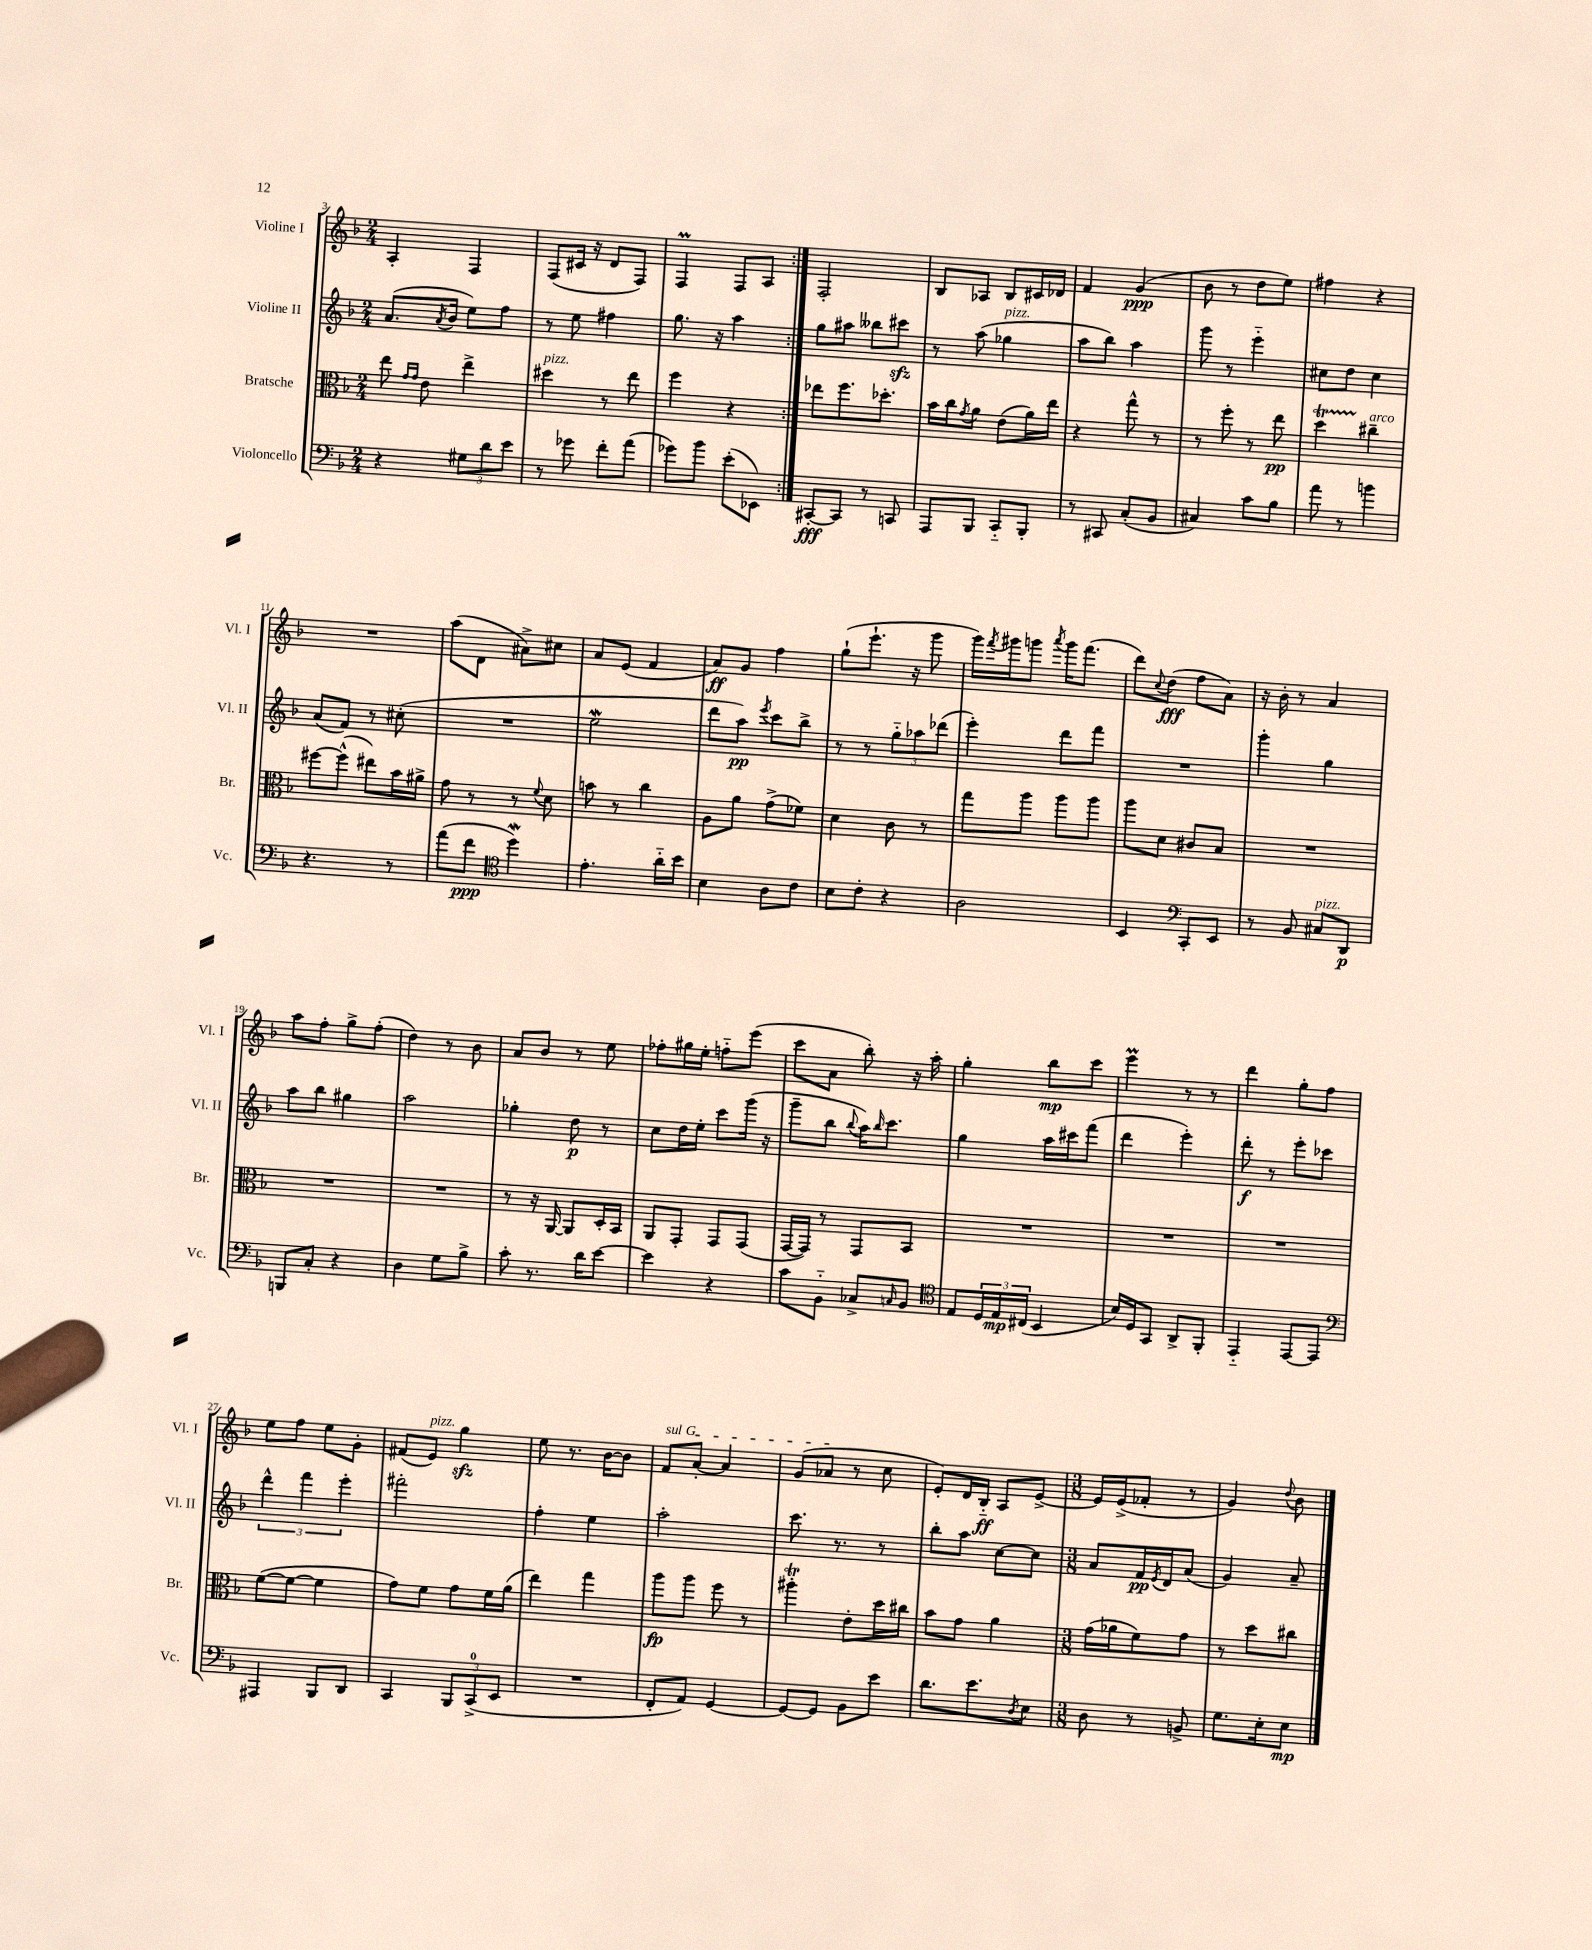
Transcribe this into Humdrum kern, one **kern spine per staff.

**kern	**dynam	**kern	**dynam	**kern	**dynam	**kern	**dynam
*part4	*part4	*part3	*part3	*part2	*part2	*part1	*part1
*staff4	*staff4	*staff3	*staff3	*staff2	*staff2	*staff1	*staff1
*I"Violoncello	*	*I"Bratsche	*	*I"Violine II	*	*I"Violine I	*
*I'Vc.	*	*I'Br.	*	*I'Vl. II	*	*I'Vl. I	*
*clefF4	*	*clefC3	*	*clefG2	*	*clefG2	*
*k[b-]	*	*k[b-]	*	*k[b-]	*	*k[b-]	*
*M2/4	*	*M2/4	*	*M2/4	*	*M2/4	*
=3	=3	=3	=3	=3	=3	=3	=3
4r	.	8ee\	.	(8.a/L	.	4A'/	.
.	.	16qqg/LL	.	.	.	.	.
.	.	16qqg/JJ	.	.	.	.	.
.	.	8e\	.	.	.	.	.
.	.	.	.	8qa/	.	.	.
.	.	.	.	16b-/Jk	.	.	.
12G#X\L	.	4ee^\	.	8ee\L)	.	4F/	.
12d\	.	.	.	.	.	.	.
.	.	.	.	8ff\J	.	.	.
12e\J	.	.	.	.	.	.	.
=4	=4	=4	=4	=4	=4	=4	=4
!	!	!LO:TX:a:i:t=pizz.	!	!	!	!	!
8r	.	4dd#X\	.	8r	.	(8F/L	.
8g-X\	.	.	.	8ee\	.	16c#X/Jk	.
.	.	.	.	.	.	16r	.
8f'\L	.	8r	.	4ff#X\	.	8d/L	.
(8a\J	.	8ee\	.	.	.	8F/J)	.
=5	=5	=5	=5	=5	=5	=5	=5
8g-X\L)	.	4ff\	.	8.gg\	.	4FM/	.
8b-\J	.	.	.	.	.	.	.
.	.	.	.	16r	.	.	.
(8e'\L	.	4r	.	4aa\	.	8F/L	.
8EE-X\J)	.	.	.	.	.	8A/J	.
=6:|!	=6:|!	=6:|!	=6:|!	=6:|!	=6:|!	=6:|!	=6:|!
[8CC#X'/L	fff	8ee-X\L	.	8gg\L	.	2F'/	.
8CC#/J]	.	8.ff\	.	8aa#X\J	.	.	.
8r	.	.	.	8bb--X\L	.	.	.
.	.	8.dd-X'\J	.	.	.	.	.
8CCn/	.	.	.	8ccc#Xzz\J	.	.	.
=7	=7	=7	=7	=7	=7	=7	=7
8AAA/L	.	16b-\LL	.	8r	.	8B-/L	.
.	.	16cc\J	.	.	.	.	.
.	.	8qg/	.	.	.	.	.
8BBB-/J	.	8a\J	.	(8aa\	.	8A-X/J	.
!	!	!	!	!LO:TX:a:i:t=pizz.	!	!	!
8CC/L	.	(8e\L	.	4gg-X\	.	8B-/L	.
8BBB-'/J	.	16a\L)	.	.	.	16c#X/L	.
.	.	16ee\JJ	.	.	.	16d-X/JJ	.
=8	=8	=8	=8	=8	=8	=8	=8
8r	.	4r	.	8aa\L	.	4f/	.
8CC#X/	.	.	.	8bb-\J)	.	.	.
(8C'/L	.	8gg^^\	.	4aa\	.	(4g/	ppp
8BB-/J	.	8r	.	.	.	.	.
=9	=9	=9	=9	=9	=9	=9	=9
4C#X/)	.	8r	.	8ggg\	.	8b-\	.
.	.	8ff'\	.	8r	.	8r	.
8c\L	.	8r	.	4eee\	.	8dd\L	.
8B-\J	.	8ee\	pp	.	.	8ee\J)	.
=10	=10	=10	=10	=10	=10	=10	=10
8a\	.	4ddT\	.	8cc#X\L	.	4ff#X\	.
8r	.	.	.	8dd\J	.	.	.
!	!	!LO:TX:a:i:t=arco	!	!	!	!	!
4bn\	.	4cc#X~\	.	4cc#\	.	4r	.
!!LO:LB:g=z
=11	=11	=11	=11	=11	=11	=11	=11
4.r	.	[8ff#X\L	.	(8a/L	.	2r	.
.	.	(8ff#^^\J]	.	8f/J)	.	.	.
.	.	8ee#X\L)	.	8r	.	.	.
8r	.	16b-\L	.	(8cc#X'\	.	.	.
.	.	16a#X^\JJ	.	.	.	.	.
=12	=12	=12	=12	=12	=12	=12	=12
(8a\L	.	8g\	.	2r	.	(8aa\L	.
8f\J	ppp	8r	.	.	.	8d\J	.
*clefC4	*	*	*	*	*	*	*
4ddW\)	.	8r	.	.	.	8a#X^\L)	.
.	.	8qqf/	.	.	.	.	.
.	.	8d\	.	.	.	8cc#X\J	.
=13	=13	=13	=13	=13	=13	=13	=13
4.e'\	.	8bn\	.	2eeW\	.	8a/L	.
.	.	8r	.	.	.	(8e/J	.
.	.	4cc\	.	.	.	4f/	.
16a\LL	.	.	.	.	.	.	.
16b-\JJ	.	.	.	.	.	.	.
=14	=14	=14	=14	=14	=14	=14	=14
4B-\	.	8A\L	.	8ddd\L	.	8a/L)	ff
.	.	8a\J	.	8aa\J)	pp	8g/J	.
.	.	.	.	8qeee/	.	.	.
8A\L	.	(8g^\L	.	8ccc\L	.	4ff\	.
8c\J	.	8f-X\J)	.	8bb-^\J	.	.	.
=15	=15	=15	=15	=15	=15	=15	=15
8B-\L	.	4d\	.	8r	.	(8gg`\L	.
8c'\J	.	.	.	8r	.	8.eee`\J	.
4r	.	8c\	.	12gg\L	.	.	.
.	.	.	.	.	.	16r	.
.	.	.	.	12aa-X\	.	.	.
.	.	8r	.	.	.	8ggg\	.
.	.	.	.	(12ddd-X\J	.	.	.
=16	=16	=16	=16	=16	=16	=16	=16
2A\	.	8gg\L	.	4eee'\)	.	16ggg\LL)	.
.	.	.	.	.	.	8qfff/	.
.	.	.	.	.	.	16ggg#X\J	.
.	.	8aa\J	.	.	.	8gggn\J	.
.	.	.	.	.	.	8qaaa/	.
.	.	8aa\L	.	8ddd\L	.	16ggg\KL	.
.	.	.	.	.	.	(8.fff\J	.
.	.	8aa\J	.	8fff\J	.	.	.
=17	=17	=17	=17	=17	=17	=17	=17
4BB-/	.	8aa\L	.	2r	.	8ddd\L)	.
.	.	.	.	.	.	8qqcc/	.
.	.	8d\J	.	.	.	(8dd\J	fff
*clefF4	*	*	*	*	*	*	*
8CC'/L	.	8c#X/L	.	.	.	8ff\L	.
8EE/J	.	8B-/J	.	.	.	8a\J)	.
=18	=18	=18	=18	=18	=18	=18	=18
8r	.	2r	.	4ggg'\	.	16r	.
.	.	.	.	.	.	16b-'\	.
8BB-/	.	.	.	.	.	8r	.
!LO:TX:a:i:t=pizz.	!	!	!	!	!	!	!
8C#X/L	.	.	.	4gg\	.	4a/	.
8DD/J	p	.	.	.	.	.	.
!!LO:LB:g=z
=19	=19	=19	=19	=19	=19	=19	=19
8BBBn/L	.	2r	.	8aa\L	.	8aa\L	.
8C'/J	.	.	.	8bb-\J	.	8ff'\J	.
4r	.	.	.	4gg#X\	.	8gg^\L	.
.	.	.	.	.	.	(8ff'\J	.
=20	=20	=20	=20	=20	=20	=20	=20
4D\	.	2r	.	2aa\	.	4dd\)	.
8G\L	.	.	.	.	.	8r	.
8B-^\J	.	.	.	.	.	8b-\	.
=21	=21	=21	=21	=21	=21	=21	=21
8c'\	.	8r	.	4gg-X'\	.	8a/L	.
8.r	.	16r	.	.	.	8b-/J	.
.	.	[16AA/	.	.	.	.	.
.	.	8AA/L]	.	8dd\	p	8r	.
16d\KL	.	.	.	.	.	.	.
[8e\J	.	16D'/L	.	8r	.	8ee\	.
.	.	16BB-/JJ	.	.	.	.	.
=22	=22	=22	=22	=22	=22	=22	=22
4e\]	.	8AA/L	.	8cc\L	.	8ff-X'\L	.
.	.	8GG'/J	.	16dd\L	.	16gg#X\L	.
.	.	.	.	16ee'\JJ	.	16ee'\JJ	.
4r	.	8GG/L	.	8ccc\L	.	8ffn\L	.
.	.	(8GG/J	.	(16ggg\Jk	.	(8eee\J	.
.	.	.	.	16r	.	.	.
=23	=23	=23	=23	=23	=23	=23	=23
8c\L	.	[16GG/LL	.	8ggg~\L	.	8ccc\L	.
.	.	16GG/JJ])	.	.	.	.	.
8BB-\J	.	8r	.	8bb-\J	.	8a\J	.
.	.	.	.	8qqbb-/	.	.	.
8C-X^/L	.	8GG/L	.	16aa\KL)	.	8bb-'\)	.
.	.	.	.	16qqbb-/	.	.	.
.	.	.	.	8.ccc\J	.	.	.
16qqCn/	.	.	.	.	.	.	.
8BB-/J	.	8BB-/J	.	.	.	16r	.
.	.	.	.	.	.	16aa'\	.
=24	=24	=24	=24	=24	=24	=24	=24
*clefC4	*	*	*	*	*	*	*
8E/L	.	2r	.	4gg\	.	4gg'\	.
24D/L	.	.	.	.	.	.	.
24E/	mp	.	.	.	.	.	.
(24C#X/JJ	.	.	.	.	.	.	.
4BB-/	.	.	.	16aa\LL	.	8bb-\L	mp
.	.	.	.	16ccc#X\J	.	.	.
.	.	.	.	(8fff\J	.	8ccc\J	.
=25	=25	=25	=25	=25	=25	=25	=25
16B-/LL)	.	2r	.	4ddd\	.	4eeem\	.
16D/J	.	.	.	.	.	.	.
8GG/J	.	.	.	.	.	.	.
8AA^/L	.	.	.	4eee'\)	.	8r	.
8FF'/J	.	.	.	.	.	8r	.
=26	=26	=26	=26	=26	=26	=26	=26
4EE/	.	2r	.	8ddd'\	f	4ddd\	.
.	.	.	.	8r	.	.	.
[8EE/L	.	.	.	8eee'\L	.	8gg'\L	.
8EE/J]	.	.	.	8ccc-X\J	.	8ff\J	.
!!LO:LB:g=z
=27	=27	=27	=27	=27	=27	=27	=27
*clefF4	*	*	*	*	*	*	*
4AAA#X/	.	([8f\L	.	6ddd^^\	.	8ee\L	.
.	.	8f\J_	.	.	.	8ff\J	.
.	.	.	.	6fff\	.	.	.
8BBB-/L	.	4f\]	.	.	.	8ee\L	.
.	.	.	.	6eee'\	.	.	.
8DD/J	.	.	.	.	.	8g'\J	.
=28	=28	=28	=28	=28	=28	=28	=28
4CC/	.	8g\L)	.	2fff#X'\	.	(8f#X/L	.
!	!	!	!	!	!	!LO:TX:a:i:t=pizz.	!
.	.	8f\J	.	.	.	8e/J)	.
12BBB-/L	.	8g\L	.	.	.	4ggzz\	.
(12CC^/	.	.	.	.	.	.	.
.	.	16f\L	.	.	.	.	.
12EE/J	.	.	.	.	.	.	.
.	.	(16a\JJ	.	.	.	.	.
=29	=29	=29	=29	=29	=29	=29	=29
2r	.	4ee\)	.	4ff'\	.	8ee\	.
.	.	.	.	.	.	8.r	.
.	.	4gg\	.	4ee\	.	.	.
.	.	.	.	.	.	[16b-\KL	.
.	.	.	.	.	.	8b-\J]	.
=30	=30	=30	=30	=30	=30	=30	=30
!	!	!	!	!	!	!LO:TX:a:i:t=sul G	!
8FF'/L	.	8aa\L	fp	2aa'\	.	8f/L	.
8AA/J)	.	8aa\J	.	.	.	[8a'/J	.
[4GG/	.	8ff\	.	.	.	4a/]	.
.	.	8r	.	.	.	.	.
=31	=31	=31	=31	=31	=31	=31	=31
8GG/L_	.	4aa#Xt'\	.	8.ccc\	.	(8g/L	.
8GG/J]	.	.	.	.	.	8a-X/J	.
.	.	.	.	8.r	.	.	.
8BB-\L	.	8e'\L	.	.	.	8r	.
8e\J	.	16dd\L	.	8r	.	8cc\	.
.	.	16cc#X\JJ	.	.	.	.	.
=32	=32	=32	=32	=32	=32	=32	=32
8.d\L	.	8b-\L	.	8bb-'\L	.	8e'/L)	.
.	.	8g\J	.	8aa\J	.	16d/L	.
8.e\	.	.	.	.	.	16B-/JJ	ff
.	.	4a\	.	[8cc\L	.	8A/L	.
8qD/	.	.	.	.	.	.	.
8E\J	.	.	.	8cc\J]	.	[8e^/J	.
=33	=33	=33	=33	=33	=33	=33	=33
*M3/8	*	*M3/8	*	*M3/8	*	*M3/8	*
8D\	.	(16g\LL	.	8a/L	.	16e/LL]	.
.	.	16a-X\J	.	.	.	(16e^/J	.
8r	.	8f\)	.	16f/L	pp	8f-X'/J	.
.	.	.	.	8qe/	.	.	.
.	.	.	.	16d/J	.	.	.
8BBn^/	.	8g\J	.	(8a/J	.	8r	.
=34	=34	=34	=34	=34	=34	=34	=34
8.G\L	.	8r	.	4g/)	.	4g/)	.
.	.	8dd\L	.	.	.	.	.
16E'\k	.	.	.	.	.	.	.
.	.	.	.	.	.	8qqdd/	.
8E\J	mp	8cc#X\J	.	8a~/	.	8b-\	.
==	==	==	==	==	==	==	==
*-	*-	*-	*-	*-	*-	*-	*-
